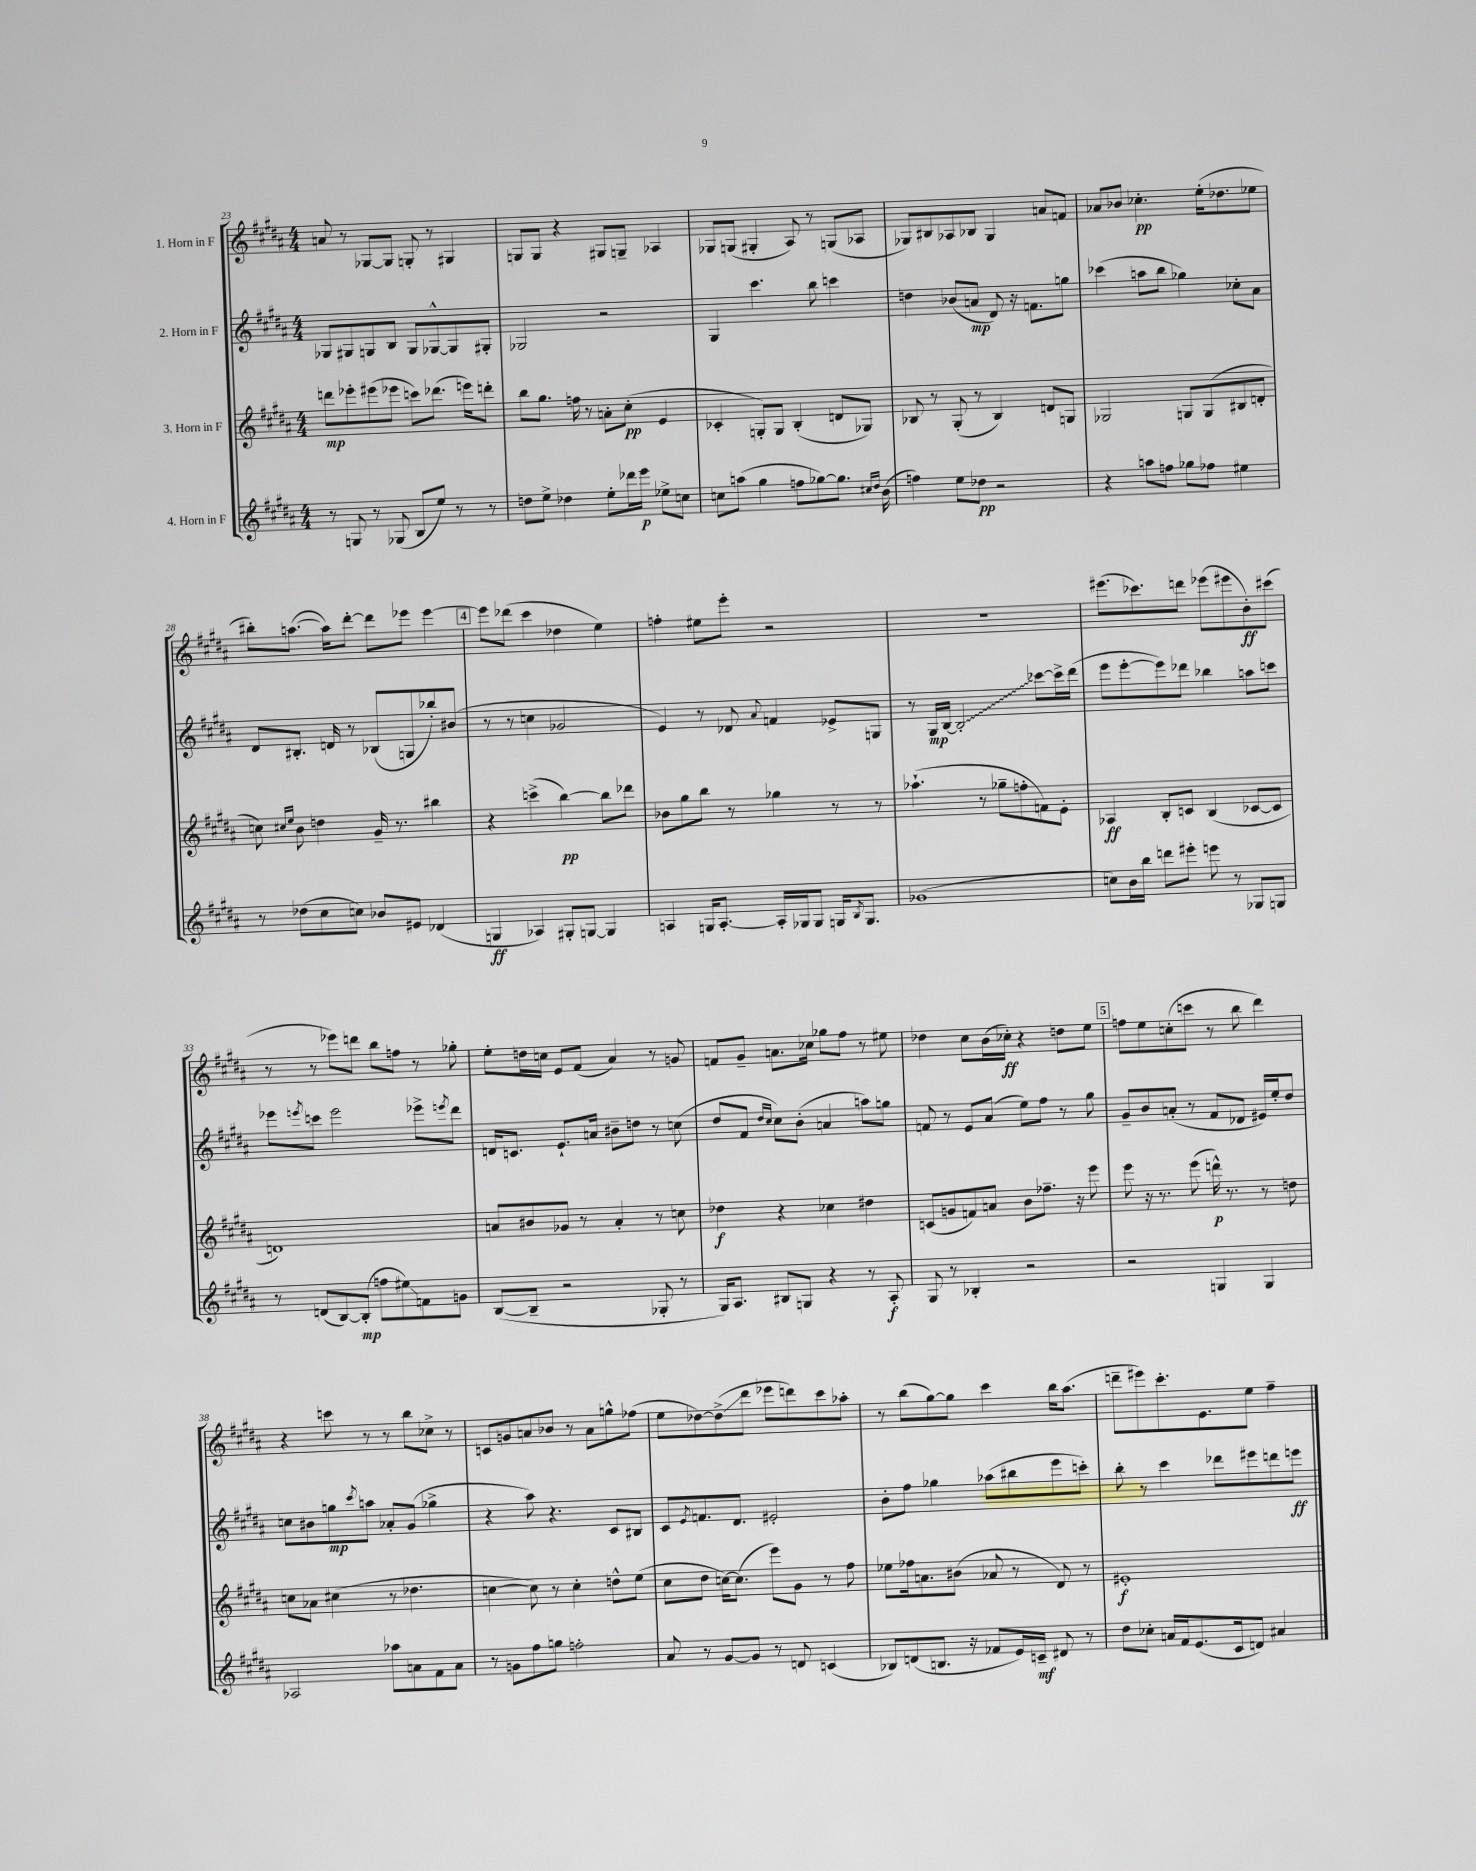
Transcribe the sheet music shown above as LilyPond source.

<<
\new StaffGroup <<
\new Staff = "s0" \with { instrumentName = "1. Horn in F" } {
    \clef treble \key b \major \numericTimeSignature \time 4/4
    a'8 r8 ges8~ ges8 g8-. r8 gis4 |
    g8 g8 r4 gis8 g8-- aes4 |
    ges8 g8( gis4-. ais8) r8 g8( aes8 |
    ges8) bis8 aes8 bes8 ges4 a'8 f'8 |
    aes'8 bes'8 ces''4.-.\pp e''16-.( des''8. ees''8 |
    bis''8-.) a''8.~( a''16) dis'''8~-. dis'''8 ees'''8 ees'''4~ |
    \mark \markup { \box "4" } ees'''8 des'''8( cis'''4 des''4 e''4) |
    f''4-. eis''8 e'''8-. r2 |
    R1 |
    eis'''8.( ces'''8.) d'''8 ees'''8( eis'''8 b'8-.\ff) cis'''8( |
    r8 r8 ees'''8) d'''8 b''8 f''8 r8 ges''8-. |
    e''8-. d''16 c''16 e'8 fis'8( ais'4) r8 g'8 |
    f'8 gis'8-- a'8. ces''16 ges''8 fis''8 r8 eis''8 |
    des''4 cis''8 b'16( ces''16-.\ff) r4 d''8 e''8 |
    \mark \markup { \box "5" } f''8 e''8 c''8-.( c'''8 r8 b''8 dis'''4) |
    r4 c'''8 r8 r8 b''8 ces''8-> r8 |
    c'8 g'8 a'8 bes'8 r8 a'8 g''8-^ fes''8( |
    e''8 des''8~) des''8->\glissando( dis'''8 ees'''8 d'''8) cis'''8 aes''8-. |
    r8 b''8( gis''8~) gis''8 cis'''4 b''16 ais''8.( |
    d'''8-- eis'''8) cis'''8.-. e'8. e''8 fis''4-- \bar "|." |
}
\new Staff = "s1" \with { instrumentName = "2. Horn in F" } {
    \clef treble \key b \major \numericTimeSignature \time 4/4
    ges8 gis8 g8 b8 g8 ges8~-^ ges8 gis8-. |
    ges2 r2 |
    gis4 cis'''4. b''8 c'''4 |
    d''4 bes'8( a'8\mp dis'8) r16 f'8. g''8 |
    ces'''4( a''8 b''8 ges''4) ces''8-. ais'8 |
    dis'8 bis8.-. d'16 r8 bes8( g8 bes''8-.) bis'8( |
    \mark \markup { \box "4" } r8 r8 c''4 ges'2 |
    e'4) r8 des'8 \appoggiatura { ais'8 } f'4 ees'8-> g8 |
    r8 gis16\mp b16~ \once \override Glissando.style = #'zigzag b2-.\glissando ces'''8~ ces'''16-> dis'''16( |
    e'''8 e'''8~-. e'''8) des'''8 bes''4 a''8 c'''8 |
    ees'''8 \acciaccatura { e'''8 } c'''8 e'''2 ees'''8-> \acciaccatura { e'''8 } dis'''8 |
    d'16 c'8. e'8.-! a'16 bis'8-- d''8 r8 c''8( |
    dis''8 fis'8 \grace { dis''16 cis''16 } cis''8) b'8-.( a'4 a''8) g''8 |
    f'8 r8 e'8 ais'8( e''8) fis''8 r8 gis''8 |
    \mark \markup { \box "5" } gis'8-- b'8 a'8-.( r8 fis'8 des'8 eis'16) e''16-. dis''8 |
    c''8 bis'8 g''8\mp \acciaccatura { cis'''8 } a''8 aes'8-. gis'8( ges''4-> |
    r4 ais''8) r4. cis'8 bis8 |
    cis'8 \acciaccatura { e'8 } f'8. dis'8. eis'2-. |
    b'8-. fis''8 ges''4 aes''8( bis''8 e'''8 c'''8-.) |
    b''8-. r8 cis'''4 des'''8 eis'''8 d'''8 e'''8\ff \bar "|." |
}
\new Staff = "s2" \with { instrumentName = "3. Horn in F" } {
    \clef treble \key b \major \numericTimeSignature \time 4/4
    d'''8\mp ees'''8-. eis'''8( ees'''8 c'''8) des'''8.( e'''16) d'''8-. |
    b''8 gis''8. f''16 r8 a'8-. cis''8-.\pp( e'4 |
    ces'4-. g8-.) g8 b4-.( d'8 ges8) |
    bes8 r8 gis8-.( r8 bes4) d'8 g8 |
    ges2 g8 g8( bis8 d'8-. |
    c''8) \grace { cis''16 e''16 } b'8 d''4 gis'16-- r8. bis''4 |
    \mark \markup { \box "4" } r4 c'''4->( b''4~\pp) b''8 des'''8 |
    bes'8 gis''8 b''8 r8 ges''4 r8 r8 |
    aes''4.-!( r8 ges''8-- f''8-. f'8) e'8-. |
    aes4\ff b8-. c'8 b4( ces'8~ ces'8 |
    d'1) |
    a'8 bis'8 ges'8 r8 a'4-. r8 c''8 |
    des''4\f r4 ces''4 dis''4 |
    c'8( g'8 f'8) a'8 b'8 fes''8.-- r16 e'''8 |
    \mark \markup { \box "5" } e'''8 r16 r8. e'''8( d'''16-^\p) r8. r8 d''8 |
    c''8 aes'8 cis''4( r8 des''4. |
    c''4~ c''8) r8 c''4-. d''8-^ e''8( |
    cis''8 dis''8 c''16~) c''8.( e'''8) gis'8 r8 fis''8 |
    ees''8 fes''16 a'8. bis'8( aes'8 r8 dis'8) r8 |
    eis'1-.\f \bar "|." |
}
\new Staff = "s3" \with { instrumentName = "4. Horn in F" } {
    \clef treble \key b \major \numericTimeSignature \time 4/4
    r8 g8 r8 ges8( b8 e''8) r8 r8 |
    d''8 e''8-> des''4 e''8-. des'''16 e'''16\p ees''8-> c''8 |
    c''8 a''8( gis''4 f''8 ges''8~) ges''8. \grace { cis''16 dis''16 } b'16( |
    f''4) e''8 des''8\pp r2 |
    r4 a''8 f''8 ges''8 fes''8 eis''4 |
    r8 des''8( cis''8 c''8) bes'8 eis'8 des'4( |
    \mark \markup { \box "4" } g4\ff aes4) gis8-. g8~ g4 |
    a4 g16 a8.~-. a16-. ges16 ges8 g16 \acciaccatura { b8 } g8. |
    ges'1( |
    c''8) b'16 b''16 d'''8 eis'''8-. e'''8 r8 ges8 g8 |
    r8 d'8( b8~) b8-.\mp( f''8 eis''8\glissando) f'8 g'8 |
    b8~( b8-- r2 ges8-. r8 |
    gis16) ais8. bis8 g8 r4 r8 ais8-.\f |
    gis8 r8 bes4-. r2 |
    \mark \markup { \box "5" } r2 g4 g4 |
    aes2 aes''8 a'8 fis'8 a'8 |
    r8 g'8 fis''8 g''8 f''2-. |
    ais'8 r8 gis'8~ gis'8 r8 d'8 c'4( |
    bes8) d'8( b8. r16 fes'8 e'16) c'16--\mf dis'8 r8 |
    dis''8 ces''8-. a'16 fis'16 e'8.( cis'16 d'8) ais'4 \bar "|." |
}
>>
>>
\layout { \context { \Score currentBarNumber = #23 } }
